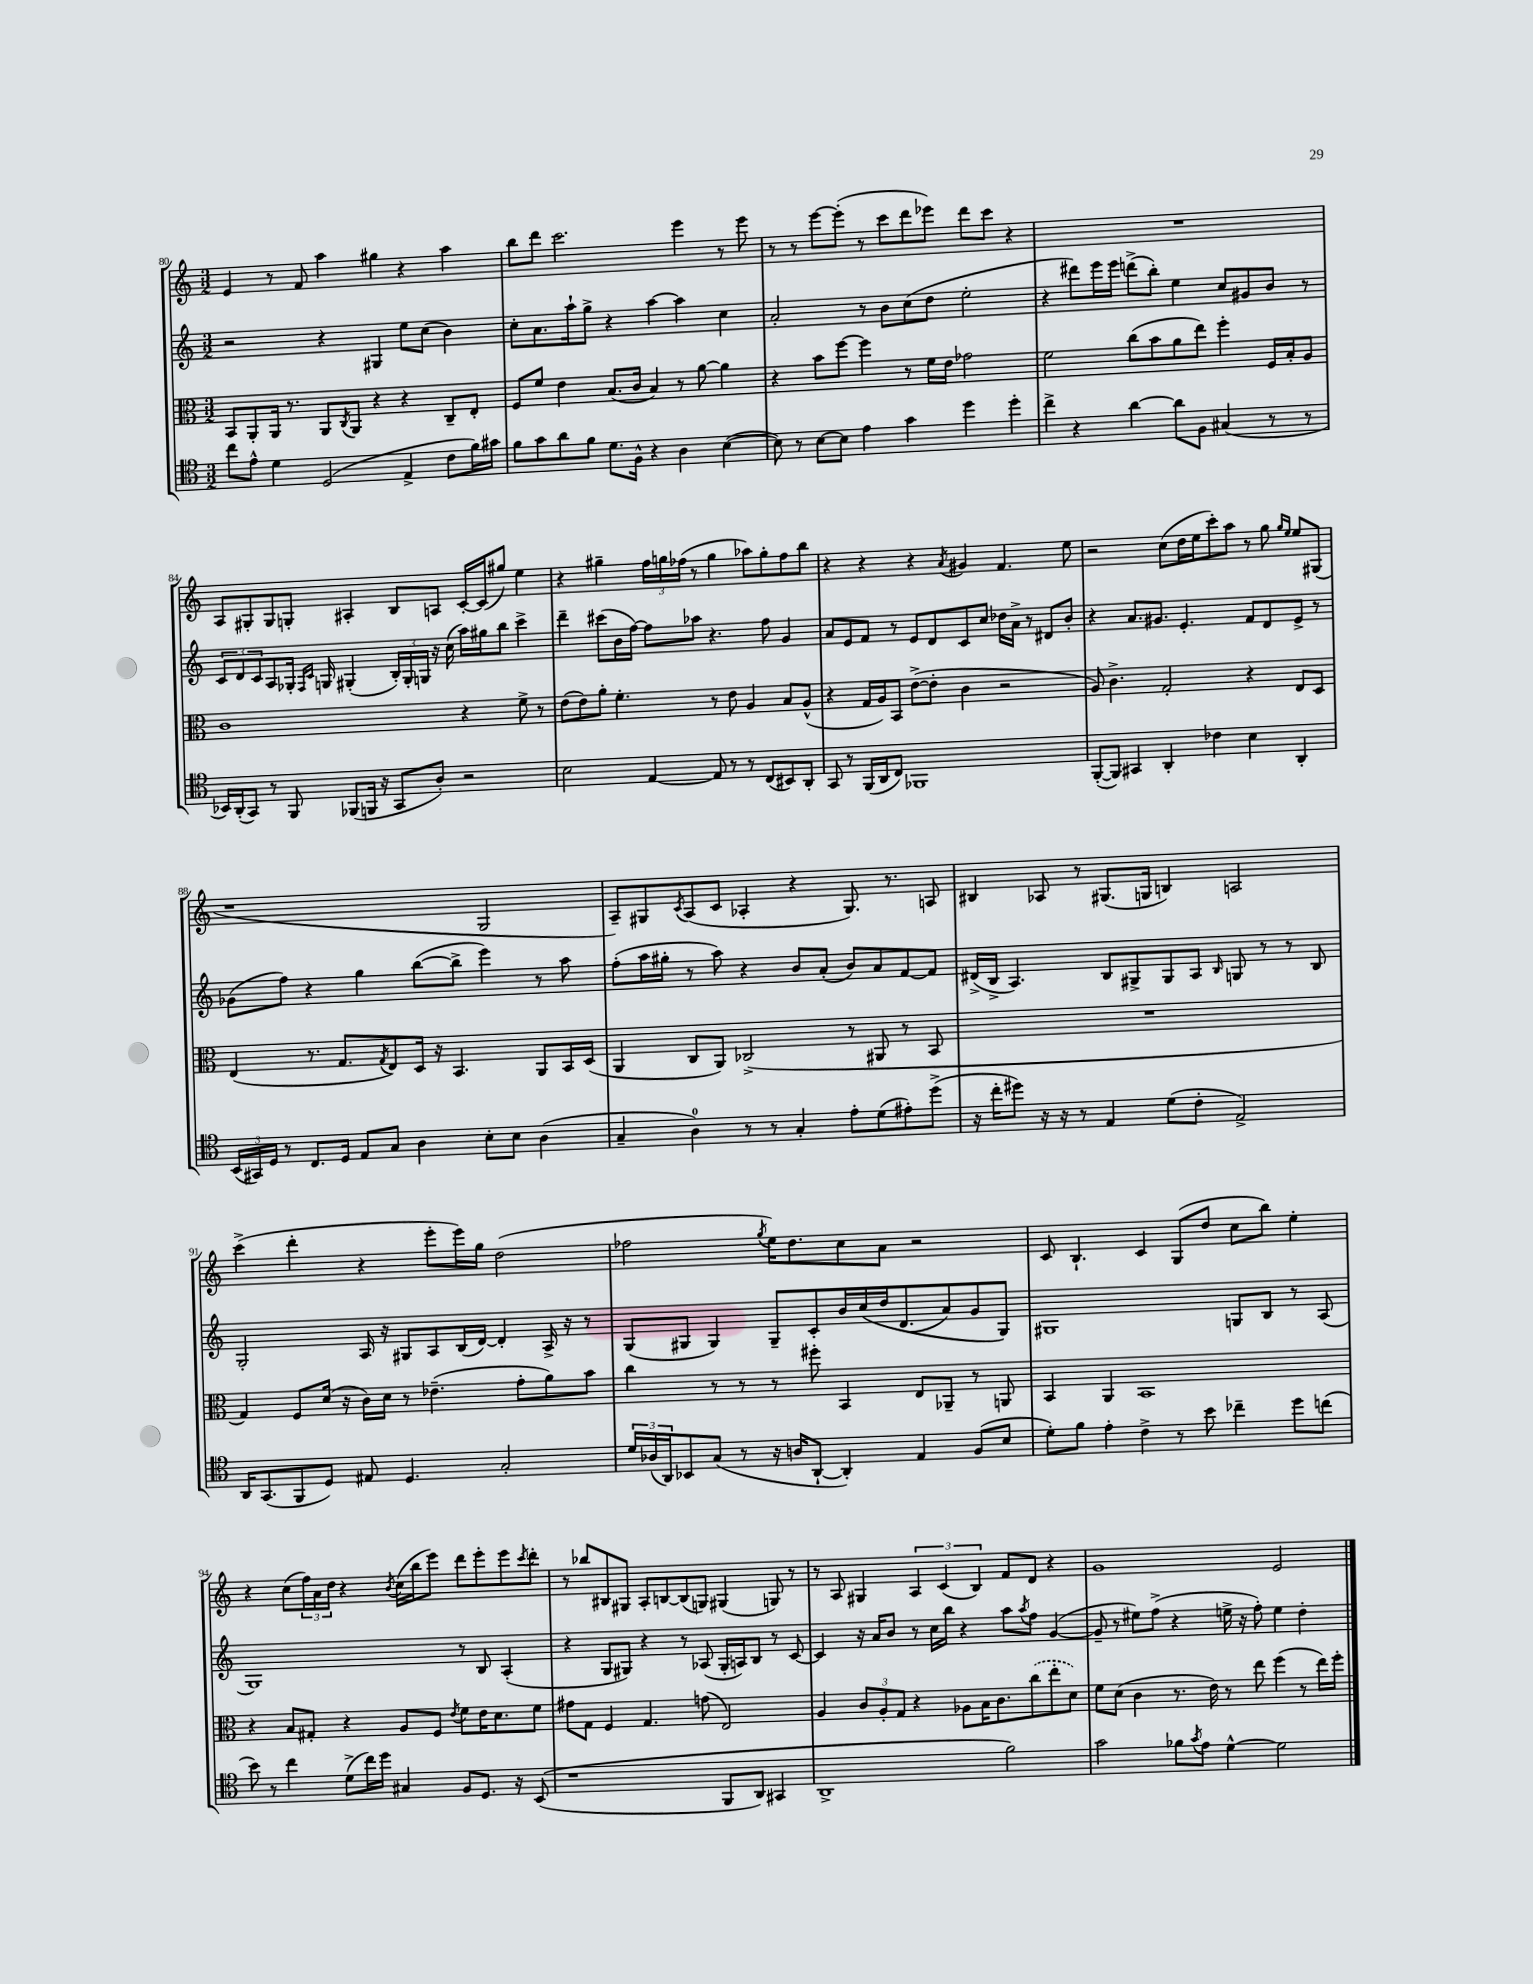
<<
\new StaffGroup <<
\new Staff = "s0" {
    \clef treble \key c \major \numericTimeSignature \time 3/2
    e'4 r8 f'8 a''4 gis''4 r4 a''4 |
    b''8 d'''8 c'''2. e'''4 r8 e'''8 |
    r8 r8 e'''8~ e'''8-.( r8 c'''8 d'''8 ees'''8) d'''8 c'''8 r4 |
    R1. |
    a8 gis8-. gis8 g8-. ais4-. b8 a8 c'16~-. c'16( gis''8) e''4 |
    r4 gis''4-- \tuplet 3/2 { f''16 g''16 fes''16( } r8 g''4 aes''8) g''8-. fes''8 b''8 |
    r4 r4 r4 \acciaccatura { a'8 } gis'4 f'4. e''8 |
    r2 c''8( d''16 e''16 c'''8-.) a''8 r8 g''8 \grace { g''16 e''16 } e''8 gis8( |
    r1 g2 |
    a8--) gis8 \acciaccatura { c'8 } a8( c'8 aes4-. r4 gis8.) r8. a8 |
    bis4 aes8 r8 gis8.( g16 b4) a2 |
    c'''4->( d'''4-. r4 e'''8-. e'''16) g''16 d''2( |
    fes''2 \acciaccatura { g''8 } e''16) d''8. c''8 a'8 r2 |
    c'8 b4.-! c'4 g8( d''8 c''8 b''8) e''4-. |
    r4 c''8( \tuplet 3/2 { f''16) a'16 d''16 } r4 \acciaccatura { b'8 } c''16( b''16 e'''8) d'''8 e'''8-. e'''8 \acciaccatura { c'''8 } d'''8-. |
    r8 bes''8 bis8 gis8 a8-. b8~ b8( g8) gis4( g8) r8 |
    r8 a8 gis4 \tuplet 3/2 { a4 c'4( b4) } f'8 d'8 r4 |
    g'1 e'2 \bar "|." |
}
\new Staff = "s1" {
    \clef treble \key c \major \numericTimeSignature \time 3/2
    r2 r4 gis4 e''8 c''8( b'4) |
    c''8-. a'8. a''16-! g''8-> r4 a''4~ a''4 c''4 |
    a'2-. r8 b'8 c''8( d''8 e''2-. |
    r4 dis'''8) e'''16 e'''16 d'''8->( b''8-.) e''4 c''8 gis'8 b'8 r8 |
    \tuplet 3/2 { c'8 d'8 c'8 } a8 ges16-. \grace { f16 c'16 } g16 gis4-.( \tuplet 3/2 { b16-.) gis16-. g16 } r16 c''16( a''16) gis''16 b''8 c'''4-> |
    d'''4-- cis'''8( b'16 f''16~) f''8 aes''8 r4. f''8 g'4 |
    a'8 e'8 f'8 r8 e'8 d'8 c'8 c''8 des''16 a'16-> r8 dis'8 b'8-. |
    r4 a'8. gis'8. e'4.-. f'8 d'8 e'8-> r8 |
    ges'8( f''8) r4 g''4 b''8~( b''8-> e'''4) r8 a''8 |
    f''8-.( a''16 gis''16-. r8 a''8) r4 b'8 a'8-.( b'8) a'8 f'8~ f'8 |
    dis'16->( b16-> a4.) b8 gis8-> gis8 a8 \grace { b16 } g8 r8 r8 b8 |
    g2-. a16 r16 gis8 a8 b16( d'16~) d'4-. a16-> r16 r8 |
    g8( gis8 gis4) gis8-- c'8-. b'16 c''16\( d''16 d'8.( a'8) g'8 gis8\) |
    gis1 g8 b8 r8 a8( |
    g1) r8 b8 a4-.( |
    r4 g8 gis8) r4 r8 aes8( gis16-. a16) b8 r8 c'8~ |
    c'4 r16 a'16 b'8 r8 c''16 b''16 r4 a''8 \acciaccatura { a''8 } f''8 g'4~( |
    g'8-- r8 eis''8) f''8->( r4 e''16-> r16 f''8-.) e''4 d''4-. \bar "|." |
}
\new Staff = "s2" {
    \clef alto \key c \major \numericTimeSignature \time 3/2
    b,8 a,8-. a,16 r8. a,8 \acciaccatura { c8 } a,8 r4 r4 c8-- e8-. |
    f8 f'8 e'4 b8.( c'16 b4) r8 a'8~ a'4 |
    r4 b'8 f''8~ f''4 r8 f'16 e'16 ges'2 |
    f'2 c''8( b'8 a'8 e''8) f''4-. f16 b16-. a8 |
    c'1 r4 f'8-> r8 |
    e'8( e'8) a'8-. f'4.-. r8 e'8 a4 b8 a8-^( |
    r4 g16 a16) b,8 e'8~->( e'8-. c'4 r2 |
    a8) c'4.-> g2-. r4 e8 d8 |
    e4( r8. g8. \acciaccatura { g8 } e8) d16 r16 b,4. a,8 b,16 d16( |
    a,4 c8 a,8) ces2->( r8 ais,8 r8 b,8 |
    R1. |
    g4) f8 d'16( r16 c'16) d'16 r8 ees'4.--( g'8-. a'8) b'8 |
    c''4 r8 r8 r8 fis''8-. b,4 e8 aes,8-- r8 a,8 |
    b,4 a,4 b,1 |
    r4 b8 gis8-. r4 a8 f8 \acciaccatura { e'8 } f'8 e'16 d'8. f'8 |
    gis'8 g8 f4 g4. g'8( e2) |
    a4 \tuplet 3/2 { c'8 a8-. g8 } r4 aes8 b16 c'8. \once \slurDashed c''8( e''8-. d'8) |
    f'8 d'8( c'4 r8. e'16) r8 e''8 f''4( r8 e''16) f''16-. \bar "|." |
}
\new Staff = "s3" {
    \clef tenor \key c \major \numericTimeSignature \time 3/2
    c''8 e'8-^ d'4 d2( e4-> c'8 f'16) gis'16 |
    f'8 g'8 a'8 f'8 d'8. f16-^ r4 a4 b4~( |
    b8) r8 b8~ b8 e'4 g'4 d''4 d''4-. |
    c''4-> r4 a'4~ a'8 f8 gis4( r8 r8 |
    bes,16) a,16-.( g,8) r8 f,8 fes,8( f,16 r16 g,8 a8-.) r2 |
    b2 e4~ e8 r8 r8 c8( bis,8) a,8-. |
    g,8 r8 f,16( a,16 c8) fes,1 |
    f,8~-.( f,8) gis,4 a,4-. ces'4 b4 a,4-. |
    \tuplet 3/2 { b,16( gis,16) d16 } r8 c8. d16 e8 g8 a4 b8-. b8 a4( |
    g4-- a4-0) r8 r8 g4-. e'8-. d'8( eis'8-.) d''8->( |
    r16 c''16-. dis''8) r16 r16 r8 e4 d'8( c'8-. e2->) |
    a,16 g,8.( f,8 d8) eis8 d4. g2-. |
    \tuplet 3/2 { d'16 aes16( a,16) } bes,8 g8( r8 r16 a16 a,8~-! a,4-.) e4 f8( b8 |
    d'8-.) f'8 e'4-. c'4-> r8 b'8 ces''4-- d''8 c''8( |
    b'8) r8 c''4 d'8->( c''16) d''16 gis4 f8 d8. r16 b,8(\( |
    r1 f,8 a,8) gis,4 |
    a,1-> f'2\) |
    g'2 fes'8 \acciaccatura { g'8 } e'8 d'4~-^ d'2 \bar "|." |
}
>>
>>
\layout { \context { \Score currentBarNumber = #80 } }
